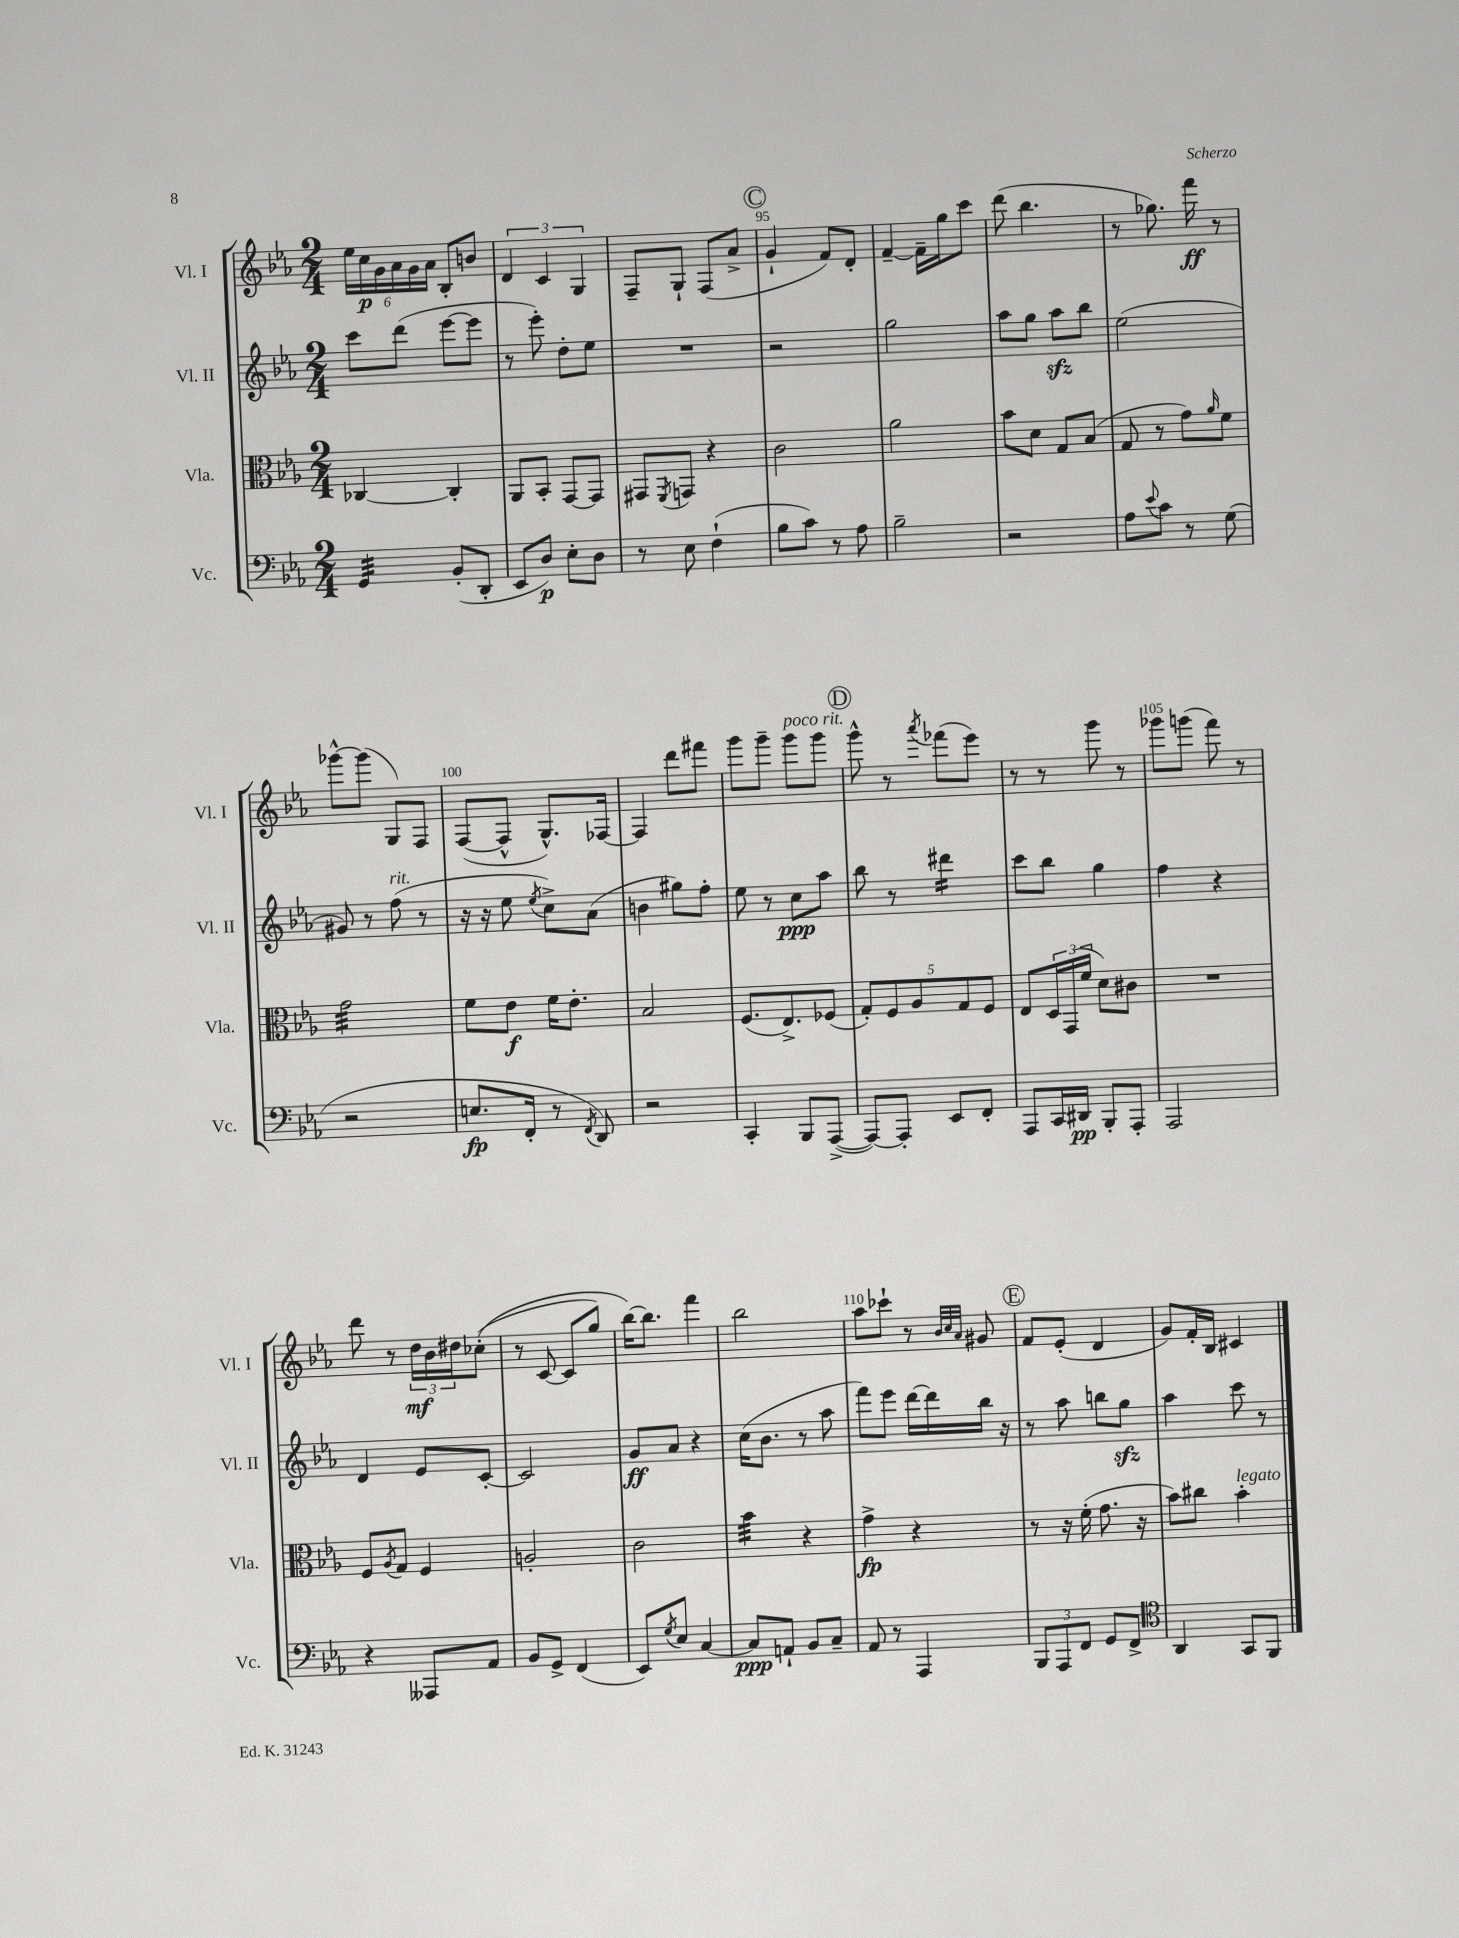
<<
\new StaffGroup <<
\new Staff = "s0" \with { instrumentName = "Vl. I" shortInstrumentName = "Vl. I" } {
    \clef treble \key ees \major \numericTimeSignature \time 2/4
    \tuplet 6/4 { ees''16 c''16\p g'16 aes'16 g'16 aes'16 } bes8-. b'8 |
    \tuplet 3/2 { d'4 c'4 g4 } |
    f8-- g8-! f8( aes'8-> |
    \mark \markup { \circle "C" } g'4-! f'8) d'8-. |
    f'4~-- f'16-- g''16 c'''8 |
    d'''8( bes''4. |
    r8 ges''8.) f'''16\ff r8 |
    ges'''8~-^ ges'''8( g8) f8 |
    f8~( f8-^ g8.-^) fes16~ |
    fes4 d'''8 fis'''8 |
    g'''8 g'''8-- g'''8^\markup { \italic "poco rit." } g'''8 |
    \mark \markup { \circle "D" } g'''8-^ r8 \acciaccatura { aes'''8 } fes'''8( ees'''8) |
    r8 r8 g'''8 r8 |
    ges'''8 g'''8( f'''8) r8 |
    d'''8 r8 \tuplet 3/2 { d''16\mf bes'16 dis''16 } ces''8-.(\( |
    r8 c'8~ c'8 g''8) |
    bes''16~\) bes''8. f'''4 |
    bes''2 |
    aes''8 ces'''8-! r8 \grace { bes'32 c''32 aes'32 } gis'8 |
    \mark \markup { \circle "E" } f'8 ees'8-.( d'4 |
    g'8) f'16-. bes16 cis'4 \bar "|." |
}
\new Staff = "s1" \with { instrumentName = "Vl. II" shortInstrumentName = "Vl. II" } {
    \clef treble \key ees \major \numericTimeSignature \time 2/4
    c'''8 d'''8( ees'''8~ ees'''8 |
    r8 ees'''8-.) d''8-. ees''8 |
    R2 |
    \mark \markup { \circle "C" } r2 |
    g''2 |
    aes''8 g''8 aes''8\sfz bes''8 |
    ees''2( |
    gis'8) r8 f''8^\markup { \italic "rit." }( r8 |
    r16 r16 ees''8 \acciaccatura { ees''8 } c''8->) aes'8( |
    b'4 gis''8) f''8-. |
    ees''8 r8 c''8\ppp aes''8 |
    \mark \markup { \circle "D" } bes''8 r8 dis'''4:16 |
    c'''8 bes''8 g''4 |
    f''4 r4 |
    d'4 ees'8 c'8~-. |
    c'2 |
    g'8\ff aes'8 r4 |
    c''16( bes'8. r8 aes''8 |
    f'''8) ees'''8 d'''16~ d'''16 bes''16 r16 |
    \mark \markup { \circle "E" } r8 aes''8 b''8 g''8\sfz |
    aes''4 c'''8 r8 \bar "|." |
}
\new Staff = "s2" \with { instrumentName = "Vla." shortInstrumentName = "Vla." } {
    \clef alto \key ees \major \numericTimeSignature \time 2/4
    ces4~ ces4-. |
    aes,8 bes,8-. g,8~ g,8 |
    gis,8 \acciaccatura { f,8 } g,8 r4 |
    \mark \markup { \circle "C" } c'2 |
    aes'2 |
    bes'8 d'8 g8 bes8( |
    g8 r8 g'8) \grace { aes'16 } f'8 |
    g'2:32 |
    f'8 ees'8\f f'16 ees'8.-. |
    bes2 |
    f8.( ees8.->) fes8( |
    \mark \markup { \circle "D" } \tuplet 5/4 { g8-.) f8 aes8 g8 f8 } |
    ees8 \tuplet 3/2 { d16 g,16( f'16 } d'8) cis'8 |
    R2 |
    f8 \acciaccatura { aes8 } g8 f4 |
    a2-. |
    c'2 |
    bes'4:32 r4 |
    g'4->\fp r4 |
    \mark \markup { \circle "E" } r8 r16 f'16-.( g'8. r16 |
    bes'8) cis''8 bes'4-.^\markup { \italic "legato" } \bar "|." |
}
\new Staff = "s3" \with { instrumentName = "Vc." shortInstrumentName = "Vc." } {
    \clef bass \key ees \major \numericTimeSignature \time 2/4
    g,4:32 bes,8-.( d,8-. |
    ees,8 d8\p) ees8-. d8 |
    r8 ees8 f4-!( |
    \mark \markup { \circle "C" } bes8 c'8) r8 aes8 |
    bes2-- |
    r2 |
    aes8 \appoggiatura { ees'8 } c'8 r8 g8( |
    r2 |
    e8.\fp f,16-. r8 \acciaccatura { f,8 } d,8) |
    r2 |
    c,4-. bes,,8 aes,,8~->( |
    \mark \markup { \circle "D" } aes,,8~) aes,,8-. ees,8 f,8-. |
    aes,,8 c,16 dis,16\pp bes,,8-. aes,,8-. |
    aes,,2 |
    r4 aeses,,8 aes,8 |
    bes,8 g,8-> f,4( |
    ees,8) \acciaccatura { g8 } ees8 c4~ |
    c8\ppp a,8-! bes,8 c8-- |
    aes,8 r8 aes,,4 |
    \mark \markup { \circle "E" } \tuplet 3/2 { bes,,8 aes,,8 f,8 } g,8 f,8-> |
    \clef tenor aes,4 g,8 f,8 \bar "|." |
}
>>
>>
\layout { \context { \Score currentBarNumber = #92 \override BarNumber.break-visibility = ##(#f #t #t) barNumberVisibility = #(every-nth-bar-number-visible 5) } }
